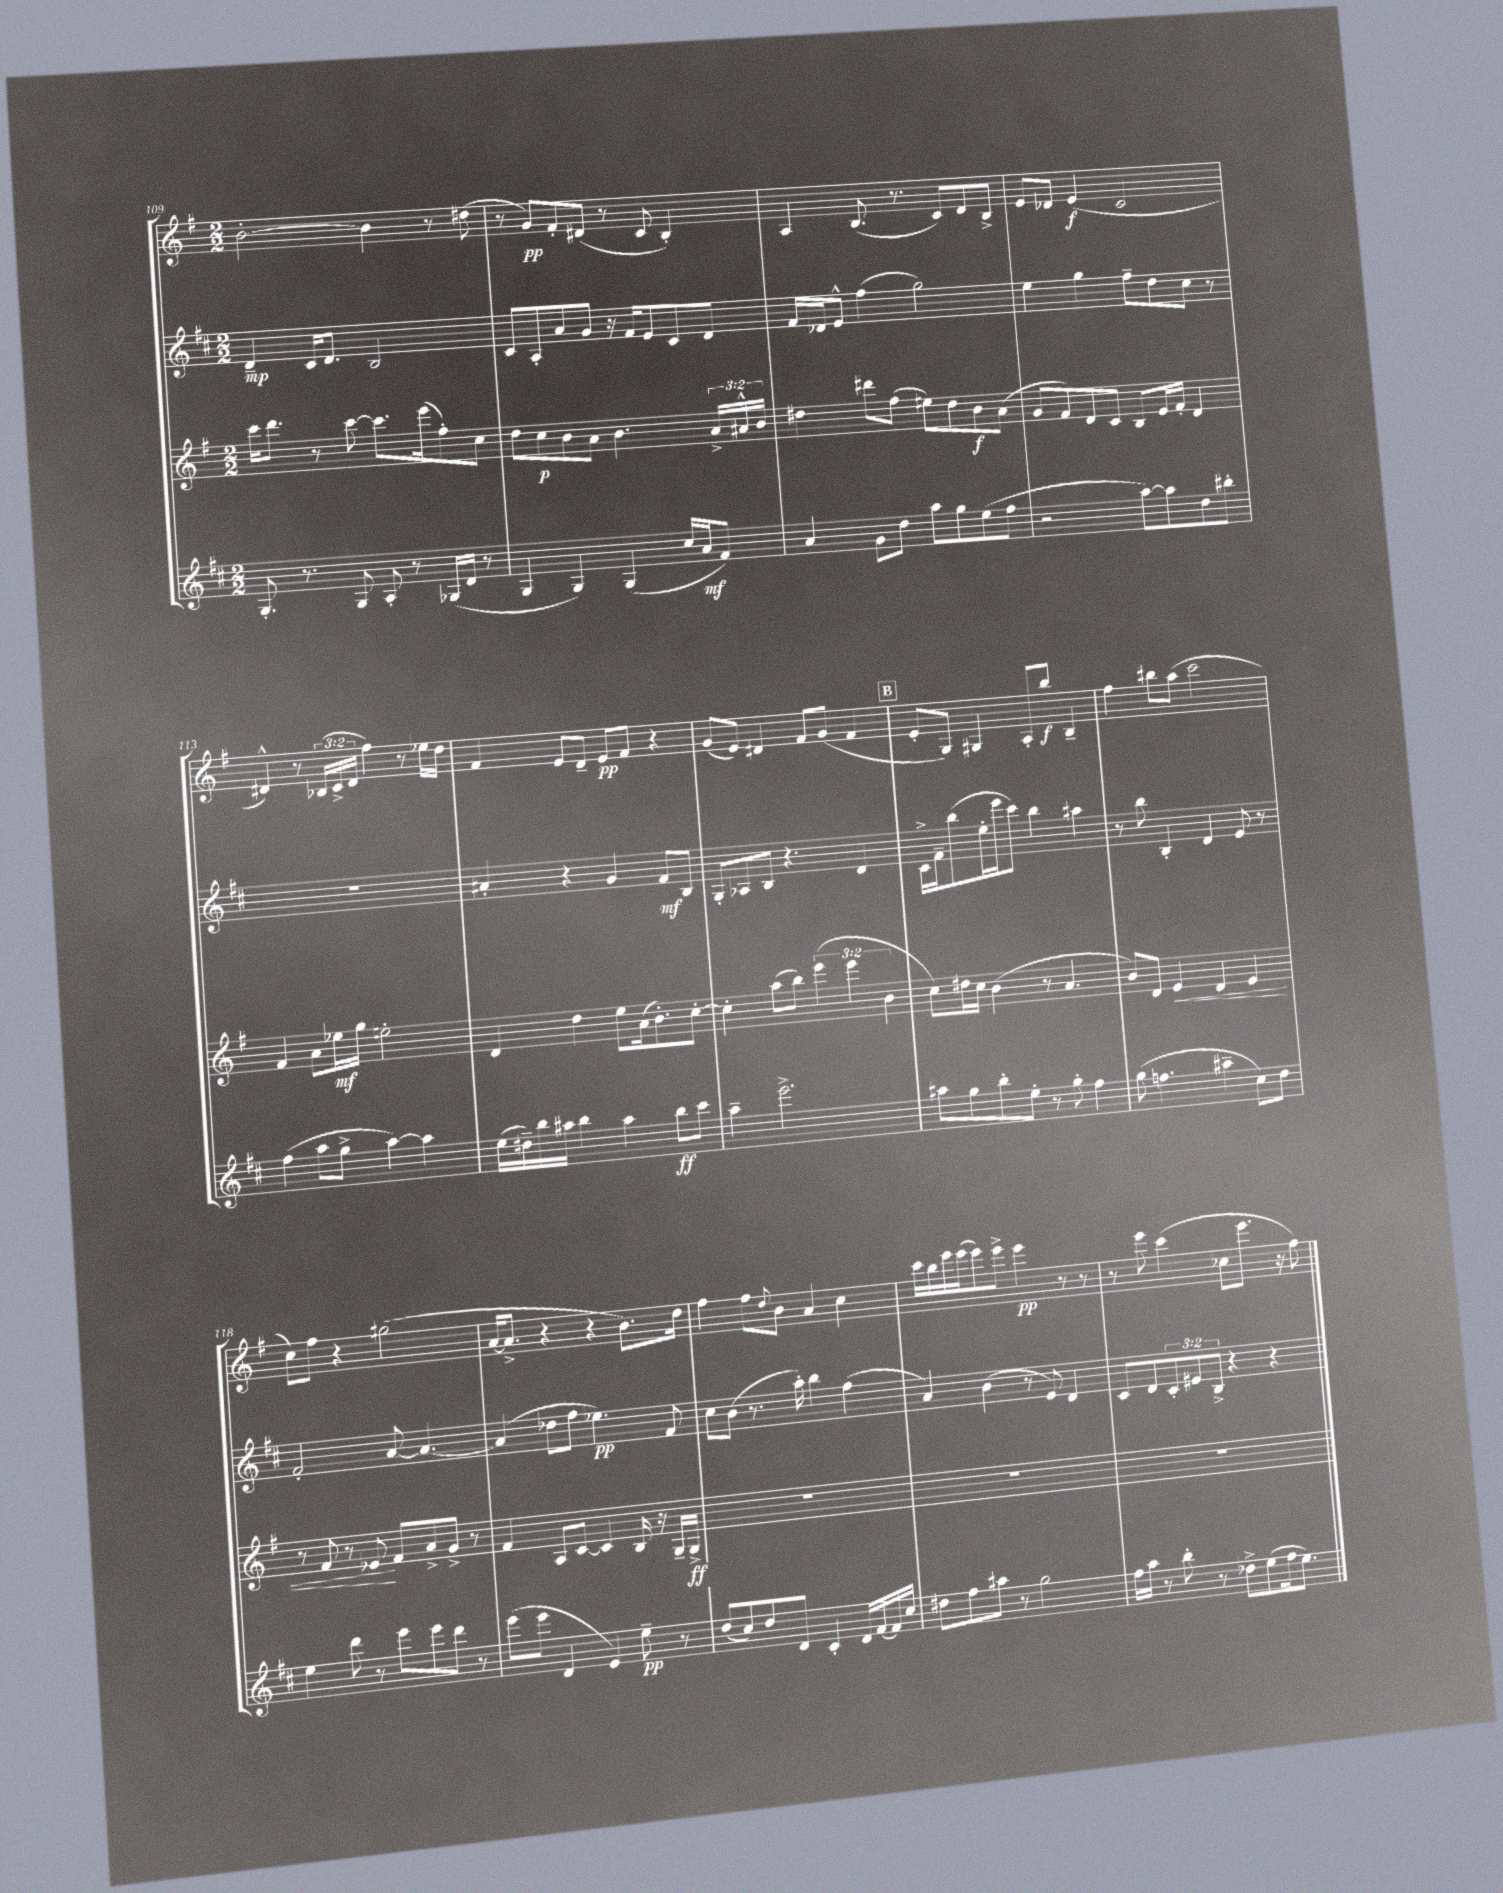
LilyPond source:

<<
\new StaffGroup <<
\new Staff = "s0" {
    \clef treble \key g \major \numericTimeSignature \time 2/2 \override Staff.TupletNumber.text = #tuplet-number::calc-fraction-text
    b'2~-. b'4 r8 dis''8( |
    r8 g'8\pp) fis'8-. dis'8( r8 c'8 b4-.) |
    a4 b8.( r8. c'8) d'8 b8-> |
    e'8 des'8 e'4\f( c'2 |
    dis'4-^) r8 \tuplet 3/2 { bes16( c'16-> dis'16 } fis''4) r8 ees''16 d''16 |
    fis'4 e'8 d'8-- e'8\pp fis'8 r4 |
    g'8( e'8) dis'4 fis'8 g'8( fis'4 |
    \mark \markup { \box "B" } e'8-. g8) gis4 a8-. b''8\f b4-- |
    fis''4 bis''8 a''8( c'''2 |
    c''8) fis''8 r4 gis''2( |
    a'16~ a'8.-> r4 r4 b'8.) d''16 |
    fis''4 fis''8 \appoggiatura { d''8 } b'8 a'4 c''4 |
    c'''16 b''16 e'''16 e'''16( e'''8) e'''8-> e'''4\pp r8 r8 |
    r8 e'''8 c'''4( ces''8 e'''8. r16 fis''8) \bar "|." |
}
\new Staff = "s1" {
    \clef treble \key d \major \numericTimeSignature \time 2/2 \override Staff.TupletNumber.text = #tuplet-number::calc-fraction-text
    d'4--\mp cis'16 d'8. b2 |
    cis'8 a8-. a'8 g'8 r16 fis'16 e'8 cis'8 d'8 |
    fis'16 des'16 e'8-^ fis''4( g''2) |
    e''4 g''4 fis''8-- d''8 cis''8 r8 |
    R1 |
    ais'4-. r4 g'4 fis'8\mf b8 |
    g8-. aes8 b8 r4. d'4 |
    \mark \markup { \box "B" } cis'16-> fis'16-- b''8( e''16-. e'''16 cis'''8) b''4 ais''4 |
    r8 b''8 b4-. d'4 e'8 r8 |
    fis'2-. a'8~ a'4.~ |
    a'4( des''8 fis''8 ees''4.\pp) fis'8 |
    cis''8 b'8( r8. a''16-.) b''4 fis''4( |
    a'4) b'4( r8 e'8) d'4 |
    cis'8 d'8 \tuplet 3/2 { cis'8-. eis'8 b8-> } r4 r4 \bar "|." |
}
\new Staff = "s2" {
    \clef treble \key g \major \numericTimeSignature \time 2/2 \override Staff.TupletNumber.text = #tuplet-number::calc-fraction-text
    c'''16 d'''8. r8 c'''8~ c'''8. e'''16( fis''8-.) c''8 |
    d''8 c''8\p b'8 a'8 b'4. \tuplet 3/2 { a'16-> ais'16-^ b'16 } |
    dis''4 dis'''8 fis''8( eis''8) dis''8 b'8\f a'8( |
    g'8 fis'8) d'8 c'8 b8 e'16 fis'16-. d'4 |
    fis'4 a'8 ees''16\mf g''16 e''2-. |
    d'4 d''4 e''8 a'16( b'8.-.) c''8~-. |
    c''4-. a''8( b''8) \tuplet 3/2 { e'''4( e'''4 b'4 } |
    \mark \markup { \box "B" } c''8) dis''16 c''16 b'4( r8 a'4. |
    b'8) d'8 e'4\< d'4 e'4 |
    r8 fis'8 r8 ees'8\! fis'8 a'8-> g'8-> r8 |
    fis'4 a8 c'8~ c'4 b16 r16 g16-- g16->\ff |
    R1 |
    R1 |
    R1 \bar "|." |
}
\new Staff = "s3" {
    \clef treble \key d \major \numericTimeSignature \time 2/2
    g8.-. r8. g8 a8-. r8 ges16( d'16 r8 |
    g4 g4) g4( cis''16 a'16\mf fis'8) |
    a'4 g'8 d''8 a''8 g''8 e''8( fis''8 |
    r2 a''8~) a''8 d''8 bis''8-. |
    fis''4( a''8 g''8-> a''4~) a''4 |
    e''16( dis''16--) b''16 ais''16 b''4 ais''4 b''8\ff cis'''8 |
    a''4-- e'''2.-> |
    \mark \markup { \box "B" } ais''8 g''8 b''8-. e''8-. r8 g''8-. fis''4 |
    g''8( f''4. ais''4-- cis''8) d''8 |
    e''4 d'''8 r8 e'''8 e'''8 d'''8 r8 |
    e'''8( e'''8 d'4 e'4) e''8--\pp r8 |
    d''8( cis''8) d''8 d'8 cis'4-. d'16 fis'16~ fis'16 cis''16 |
    dis''8 fis''8 ais''8 r8 g''2 |
    fis''16 a''16 r8 b''8-. r8 des''8-> e''8( fis''16 e''8.) \bar "|." |
}
>>
>>
\layout { \context { \Score currentBarNumber = #109 } }
